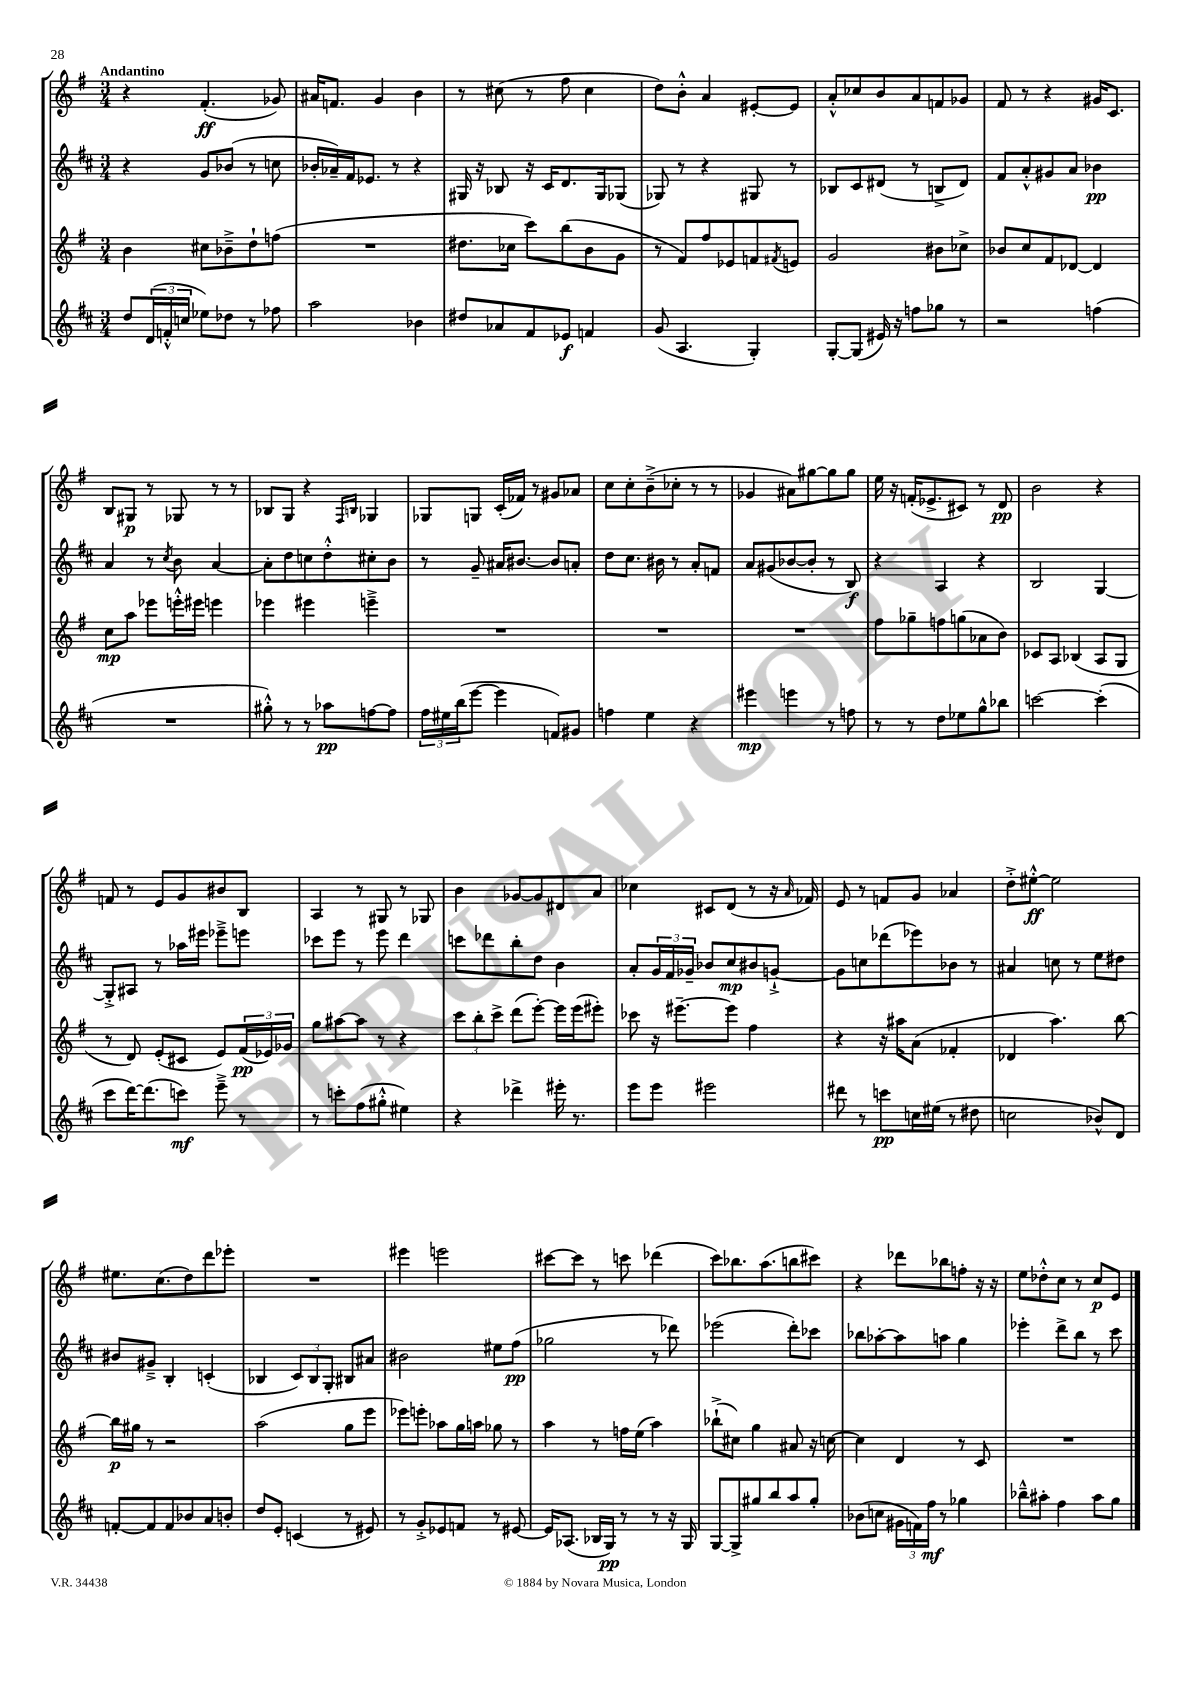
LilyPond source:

<<
\new StaffGroup <<
\new Staff = "s0" {
    \clef treble \key g \major \numericTimeSignature \time 3/4 \tempo "Andantino"
    r4 fis'4.-.\ff( ges'8) |
    ais'16 f'8. g'4 b'4 |
    r8 cis''8( r8 fis''8 cis''4 |
    d''8) b'8-.-^ a'4 eis'8~-. eis'8 |
    a'8-.-^ ces''8 b'8 a'8 f'8 ges'8 |
    fis'8 r8 r4 gis'16 c'8. |
    b8 gis8\p r8 ges8 r8 r8 |
    bes8 g8 r4 \grace { fis16 b16 } ges4 |
    ges8 g8 c'16-.( fes'16) r8 gis'8 aes'8 |
    c''8 c''8-. b'8--->( ces''8-. r8 r8 |
    ges'4 ais'8) gis''8~ gis''8 gis''8 |
    e''16 r16 f'16-.( ees'8.-> cis'8) r8 d'8\pp |
    b'2 r4 |
    f'8 r8 e'8 g'8 bis'8 b8 |
    a4 r8 gis8 r8 ges8 |
    b'4 ges'8~ ges'8 dis'8 a'8 |
    ces''4 cis'8 d'8( r8 r16 \grace { a'16 } fes'16) |
    e'8 r8 f'8 g'8 aes'4 |
    d''8-.-> eis''8~-.-^\ff eis''2 |
    eis''8. c''8.( d''8) d'''8 ees'''8-. |
    R2. |
    eis'''4 e'''2 |
    cis'''8~ cis'''8 r8 c'''8 des'''4( |
    c'''8) bes''8. a''8.( b''8 cis'''8) |
    r4 des'''8 bes''8 f''8-. r16 r16 |
    e''8 des''8-.-^ c''8 r8 c''8\p e'8 \bar "|." |
}
\new Staff = "s1" {
    \clef treble \key d \major \numericTimeSignature \time 3/4
    r4 g'8 bes'8( r8 c''8 |
    bes'16-. aes'16--) fis'16 ees'8. r8 r4 |
    gis16 r16 bes8 r16 cis'16 d'8. gis16 ges8( |
    ges8) r8 r4 gis8 r8 |
    bes8 cis'8 dis'8( r8 b8-> dis'8) |
    fis'8 a'8-.-^ gis'8 a'8 bes'4\pp |
    a'4 r8 \acciaccatura { cis''8 } b'8 a'4~ |
    a'8-. d''8 c''8 d''8-.-^ cis''8-. b'8 |
    r8 g'8-- ais'16 bis'8.~ bis'8 a'8-. |
    d''8 cis''8. bis'16 r8 a'8-. f'8 |
    a'8 gis'8( bes'8~ bes'8-. r8 b8\f) |
    r4 a4 r4 |
    b2 g4~ |
    g8-.-> ais8 r8 aes''16 eis'''16 ees'''8---> e'''8 |
    ces'''8 e'''8 r8 e'''8 d'''4 |
    c'''8 des'''8 b''8-. d''8 b'4 |
    a'8-. \tuplet 3/2 { g'16 fis'16 ges'16-- } bes'8 cis''8\mp bis'8 g'8~-!-> |
    g'8 c''8 des'''8( ees'''8) bes'8 r8 |
    ais'4 c''8 r8 e''8 dis''8 |
    bis'8 gis'8---> b4-. c'4-.( |
    bes4 \tuplet 3/2 { cis'8) bes8 g8-. } bis8 ais'8 |
    bis'2 eis''8 fis''8\pp( |
    ges''2 r8 des'''8) |
    ees'''2( d'''8-.) ces'''8 |
    bes''8 aes''8~-. aes''8 a''8 g''4 |
    ees'''4-. d'''8-> b''8 r8 cis'''8 \bar "|." |
}
\new Staff = "s2" {
    \clef treble \key g \major \numericTimeSignature \time 3/4
    b'4 cis''8 bes'8---> d''8-! f''8( |
    R2. |
    dis''8. ces''16 c'''8) b''8( b'8 g'8 |
    r8 fis'8) fis''8 ees'8 f'8 \acciaccatura { fis'8 } e'8 |
    g'2 bis'8 ces''8-> |
    bes'8 c''8 fis'8 des'8~ des'4 |
    c''8\mp a''8 ees'''8 e'''16-.-^ eis'''16 e'''4 |
    ees'''4 eis'''4 e'''4---> |
    R2. |
    R2. |
    R2. |
    fis''8 ges''8-- f''8 g''8( aes'8 b'8) |
    ces'8 a8 bes4( a8 g8 |
    r8 d'8) e'8-.( cis'8 e'8) \tuplet 3/2 { fis'16\pp( ees'16) ges'16 } |
    g''8 ais''8~ ais''8 r8 r4 |
    \tuplet 3/2 { c'''8 b''8-. c'''8-> } d'''8( e'''8~-.) e'''16 e'''16( eis'''8-.) |
    ces'''8 r16 eis'''8.~-- eis'''8 fis''4 |
    r4 r16 ais''16 a'8( fes'4-. |
    des'4 a''4.) b''8~ |
    b''16\p gis''16 r8 r2 |
    a''2( g''8 e'''8 |
    ees'''8) e'''8-. aes''8 g''16 a''16 ges''8 r8 |
    a''4 r8 f''16 e''16( a''4) |
    bes''8-!->( cis''8) g''4 ais'8 r16 c''16~ |
    c''4 d'4 r8 c'8 |
    R2. \bar "|." |
}
\new Staff = "s3" {
    \clef treble \key d \major \numericTimeSignature \time 3/4
    d''8 \tuplet 3/2 { d'16( f'16-.-^ c''16 } ees''8) des''8 r8 fes''8 |
    a''2 bes'4 |
    dis''8 aes'8 fis'8 ees'8\f f'4 |
    g'8( a4. g4-.) |
    g8~-. g8( eis'16) r16 f''8 ges''8 r8 |
    r2 f''4( |
    R2. |
    gis''8-.-^) r8 r8 aes''8\pp f''8~ f''8 |
    \tuplet 3/2 { fis''16 eis''16 b''16( } e'''8~ e'''4 f'8) gis'8 |
    f''4 e''4 r4 |
    eis'''4\mp e'''4 r8 f''8 |
    r8 r8 d''8 ees''8 g''8-^ bes''8 |
    c'''2~ c'''4-.( |
    cis'''8 d'''16~) d'''8.( c'''8\mf) e'''8---> r8 |
    r8 c'''8-. fis''8( gis''8-.-^ eis''4) |
    r4 des'''4-> eis'''16-. r8. |
    e'''8 e'''8 eis'''2 |
    dis'''8 r8 c'''8\pp c''16 eis''16( r8 dis''8 |
    c''2 bes'8-^) d'8 |
    f'8~-. f'8 f'8 bes'8 a'8 b'8-. |
    d''8 e'8-. c'4( r8 eis'8) |
    r8 g'8-.-> ees'8 f'8 r8 eis'8~ |
    eis'16 aes8.( bes16 g16\pp) r8 r8 r16 g16 |
    g8~ g8-> gis''8 b''8 a''8 gis''8-. |
    bes'8( c''8 \tuplet 3/2 { gis'16 f'16) fis''16\mf } r8 ges''4 |
    bes''8---^ ais''8-. fis''4 ais''8 g''8 \bar "|." |
}
>>
>>
\layout { \context { \Score \remove "Bar_number_engraver" } }
